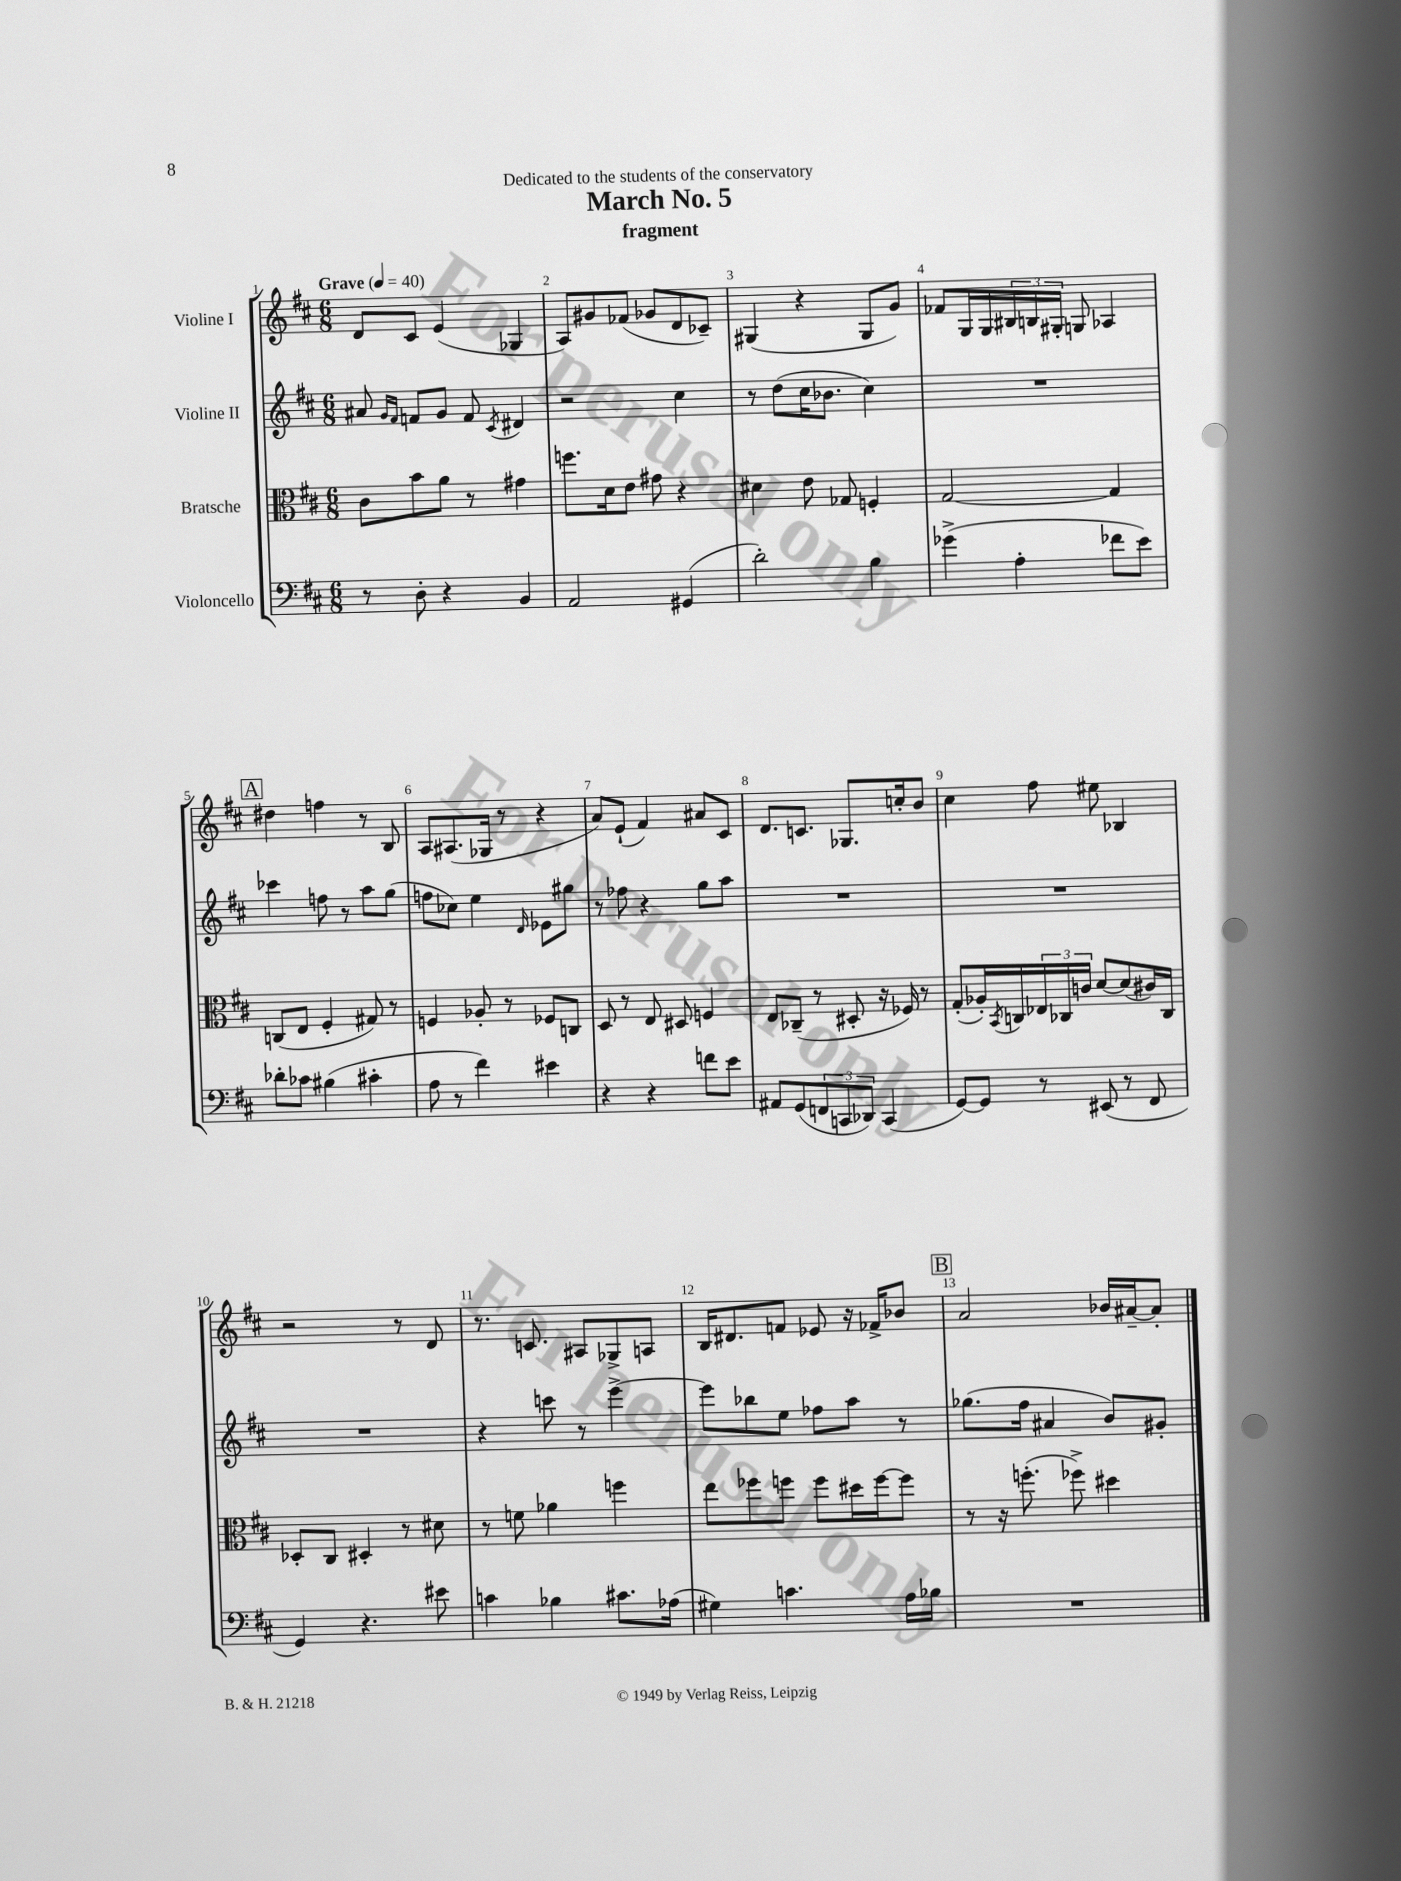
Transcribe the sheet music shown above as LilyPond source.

\header { title = "March No. 5" subtitle = "fragment" dedication = "Dedicated to the students of the conservatory" }
<<
\new StaffGroup <<
\new Staff = "s0" \with { instrumentName = "Violine I" } {
    \clef treble \key d \major \numericTimeSignature \time 6/8 \tempo "Grave" 4 = 40
    d'8 cis'8 e'4( ges4 |
    a8) gis'8 fes'8( ges'8 d'8 ces'8--) |
    gis4( r4 gis8 g'8) |
    fes'8 g16 g16 \tuplet 3/2 { bis16 b16 gis16-. } g8 aes4 |
    \mark \markup { \box "A" } dis''4 f''4 r8 b8 |
    a8 ais8.( ges16 r8 r4 |
    a'8) e'8-!( fis'4) ais'8 cis'8 |
    d'8. c'8. ges8. c''16-. b'8 |
    cis''4 fis''8 eis''8 bes4 |
    r2 r8 d'8 |
    r8. c'8. ais8 ges8-> a8 |
    b16 dis'8. f'8 ees'8 r16 fes'16-> bes'8 |
    \mark \markup { \box "B" } a'2 bes'16 ais'16~-- ais'8-. \bar "|." |
}
\new Staff = "s1" \with { instrumentName = "Violine II" } {
    \clef treble \key d \major \numericTimeSignature \time 6/8
    ais'8 \grace { g'16 fis'16 } f'8 g'8 f'8 \acciaccatura { cis'8 } dis'4 |
    r2 cis''4 |
    r8 d''8( cis''16 bes'8. cis''4) |
    R2. |
    \mark \markup { \box "A" } ces'''4 f''8 r8 a''8 g''8( |
    f''8 ces''8) e''4 \grace { d'16 } ees'8 gis''8 |
    r8 fes''8 r4 g''8 a''8 |
    R2. |
    R2. |
    R2. |
    r4 c'''8 r8 e'''4~-> |
    e'''8 bes''8 e''8 fes''8 a''8 r8 |
    \mark \markup { \box "B" } ges''8.( fis''16 ais'4 b'8) gis'8-. \bar "|." |
}
\new Staff = "s2" \with { instrumentName = "Bratsche" } {
    \clef alto \key d \major \numericTimeSignature \time 6/8
    cis'8 b'8 a'8 r8 gis'4 |
    f''8. d'16 e'8 gis'8 r4 |
    dis'4 e'8 ges8 f4-. |
    g2~ g4 |
    \mark \markup { \box "A" } c8( e8 fis4-. gis8) r8 |
    f4 aes8-. r8 fes8 c8 |
    d8 r8 e8 dis8 f4 |
    e8 ces8--( r8 dis8-. r16 fes16) r8 |
    g8-.( aes16-.) \acciaccatura { b,8 } c16 \tuplet 3/2 { ees16 ces16 c'16 } d'8~ d'8( cis'16) ces16 |
    des8-. cis8 dis4-. r8 dis'8 |
    r8 f'8 aes'4 f''4 |
    e''8 fes''8 f''8 f''8 dis''16 f''16~ f''8 |
    \mark \markup { \box "B" } r8 r16 f''8.-.( fes''8->) dis''4 \bar "|." |
}
\new Staff = "s3" \with { instrumentName = "Violoncello" } {
    \clef bass \key d \major \numericTimeSignature \time 6/8
    r8 d8-. r4 b,4 |
    a,2 gis,4( |
    d'2-.) b4 |
    ges'4->( a4-. fes'8 e'8) |
    \mark \markup { \box "A" } des'8-. ces'8 bis4( cis'4-. |
    a8 r8 fis'4) eis'4 |
    r4 r4 f'8 e'8 |
    ais,8 g,8( \tuplet 3/2 { f,8 c,8 des,8) } c,4( |
    g,8~) g,8 r8 eis,8( r8 fis,8 |
    g,4) r4. eis'8 |
    c'4 bes4 cis'8. aes16( |
    gis4) c'4. a16 bes16 |
    \mark \markup { \box "B" } R2. \bar "|." |
}
>>
>>
\layout { \context { \Score \override BarNumber.break-visibility = ##(#f #t #t) barNumberVisibility = #all-bar-numbers-visible } }
